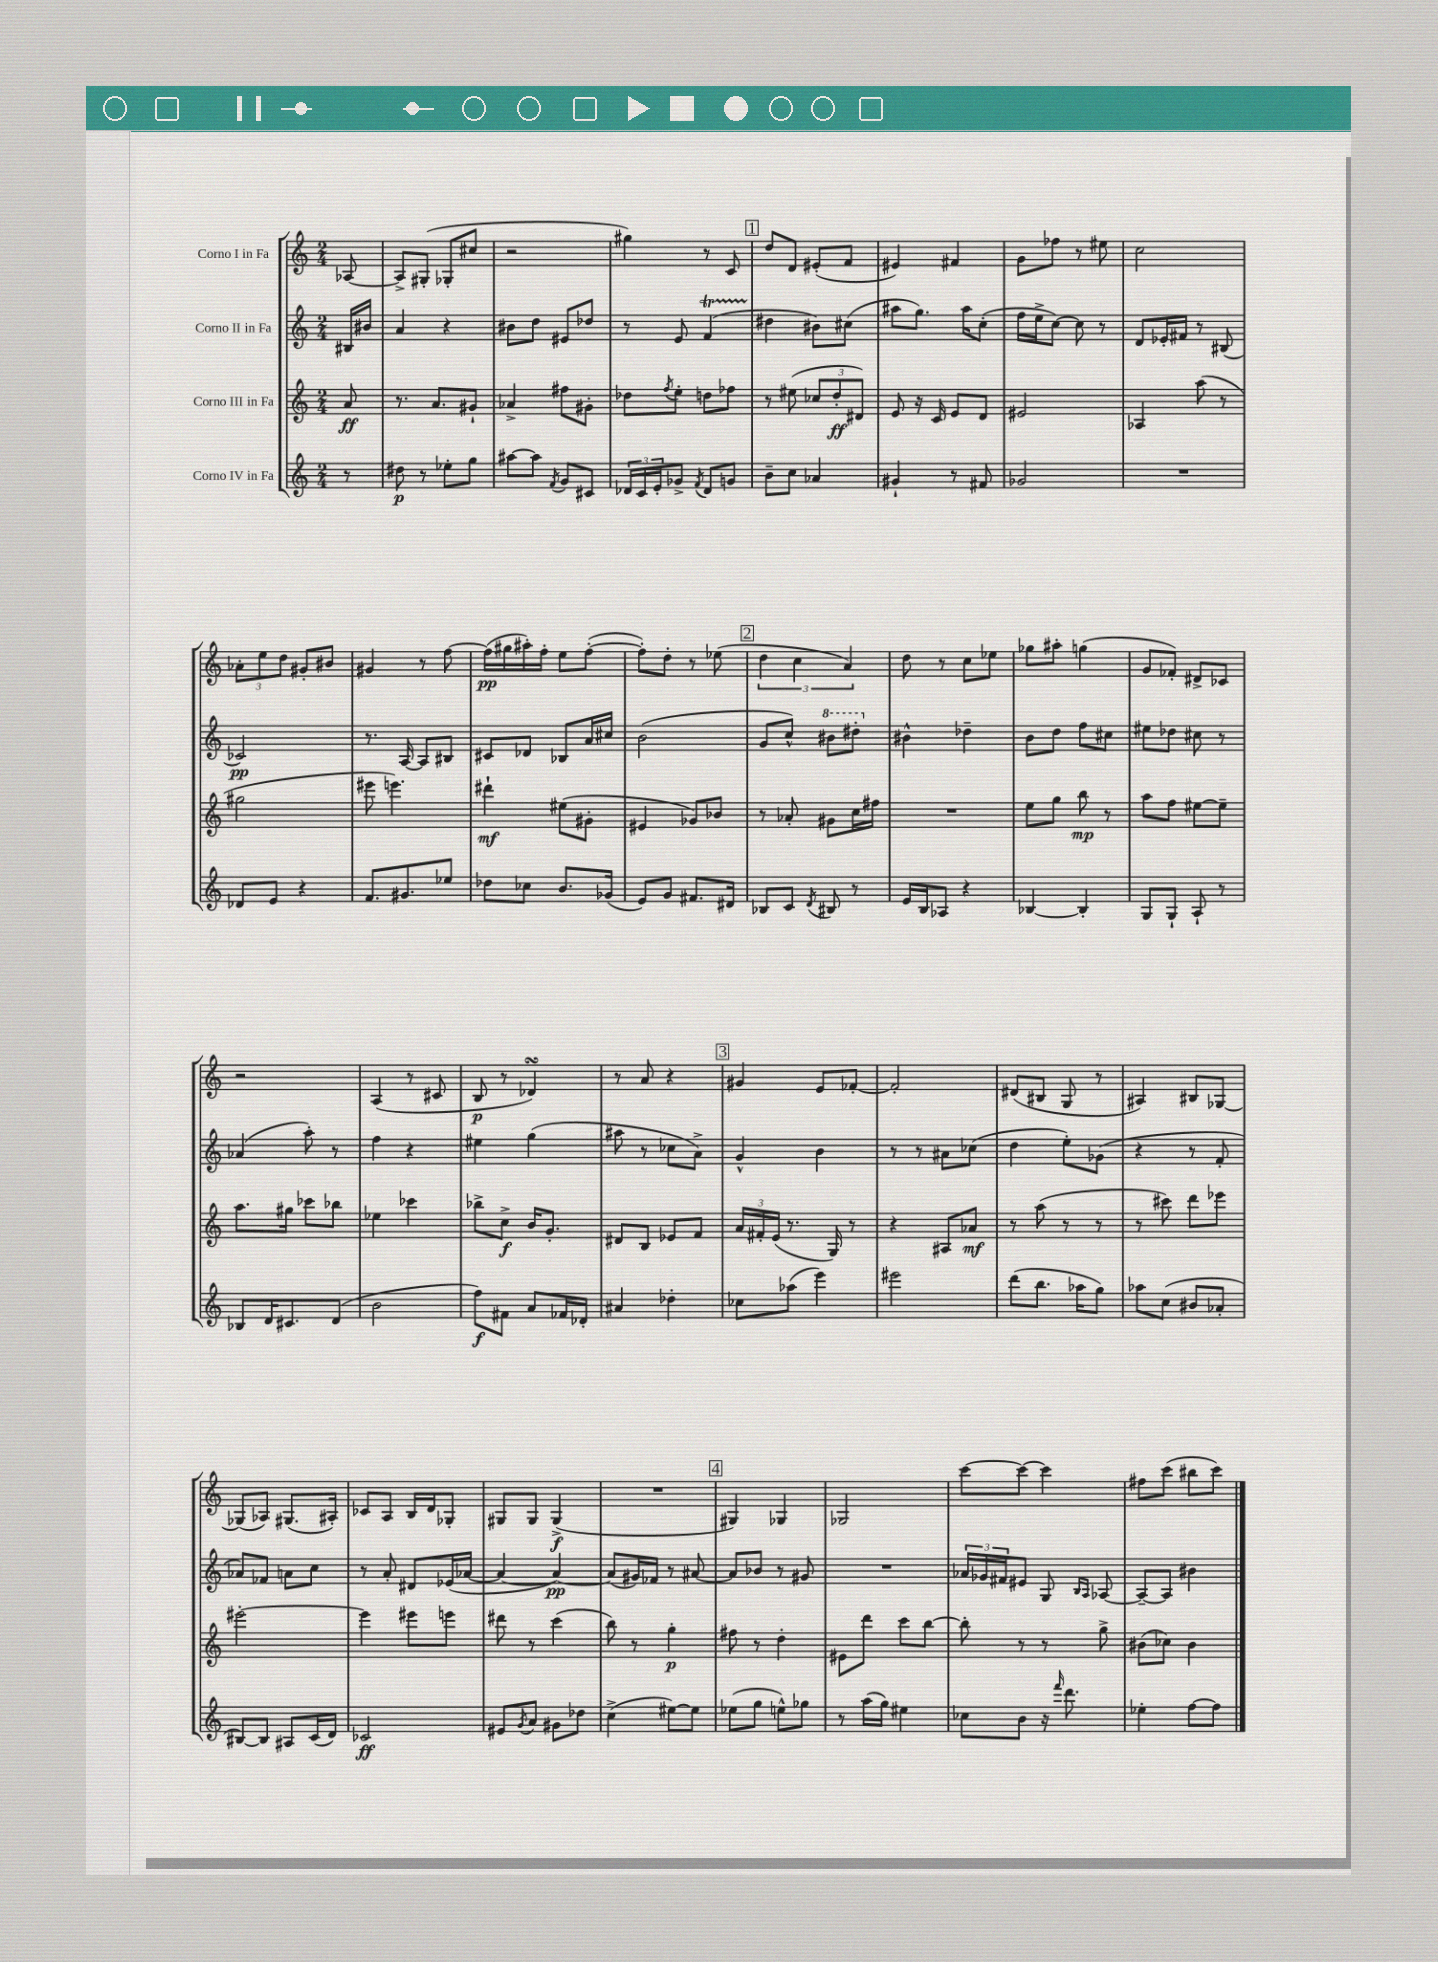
<<
\new StaffGroup <<
\new Staff = "s0" \with { instrumentName = "Corno I in Fa" } {
    \clef treble \key c \major \numericTimeSignature \time 2/4 \partial 8
    aes8~ |
    aes8-> gis8-.( ges8-. cis''8 |
    r2 |
    gis''4) r8 c'8 |
    \mark \markup { \box "1" } d''8 d'8 eis'8-.( f'8 |
    eis'4) fis'4 |
    g'8 fes''8 r8 eis''8 |
    c''2 |
    \tuplet 3/2 { aes'8-. e''8 d''8 } gis'8-. bis'8 |
    gis'4 r8 f''8~ |
    f''16\pp( gis''16 ais''16-.) f''16-. e''8 f''8~-.( |
    f''8-.) d''8-. r8 ees''8( |
    \mark \markup { \box "2" } \tuplet 3/2 { d''4 c''4 a'4) } |
    d''8 r8 c''8 ees''8 |
    ges''8 ais''8-. g''4( |
    g'8 fes'8-.) dis'8-> ces'8 |
    r2 |
    a4( r8 cis'8 |
    b8\p r8 des'4\turn) |
    r8 a'8 r4 |
    \mark \markup { \box "3" } gis'4 e'8 fes'8~-. |
    fes'2-. |
    dis'8( bis8 g8 r8 |
    ais4) bis8 ges8~ |
    ges8( aes8) gis8.( ais16-.) |
    ces'8 a8 b16 d'16 ges8-. |
    gis8 gis8 gis4->\f( |
    R2 |
    \mark \markup { \box "4" } gis4) ges4 |
    ges2 |
    c'''8~ c'''8~ c'''4 |
    fis''8 c'''8( bis''8 c'''8) \bar "|." |
}
\new Staff = "s1" \with { instrumentName = "Corno II in Fa" } {
    \clef treble \key c \major \numericTimeSignature \time 2/4 \partial 8
    bis16 bis'16 |
    a'4 r4 |
    bis'8 d''8 eis'8 des''8 |
    r8 e'8 f'4\startTrillSpan( |
    \mark \markup { \box "1" } dis''4\stopTrillSpan bis'8) cis''8( |
    ais''8 g''8.) ais''16 c''8-.( |
    f''16 e''16-> c''8~) c''8 r8 |
    d'8 ees'16-. fis'16 r8 bis8( |
    ces'2\pp) |
    r8. a16~ a8 bis8 |
    cis'8 des'8 bes8 a'16 cis''16 |
    b'2( |
    \mark \markup { \box "2" } g'8 c''8-^) \ottava #1 bis''8 dis'''8-. \ottava #0 |
    bis'4-^ des''4-- |
    b'8 d''8 f''8 cis''8 |
    eis''8 des''8 cis''8 r8 |
    aes'4( a''8-.) r8 |
    f''4 r4 |
    eis''4 g''4( |
    ais''8 r8 ces''8 a'8->) |
    \mark \markup { \box "3" } g'4-^ b'4 |
    r8 r8 ais'8 ces''8( |
    d''4 e''8-.) ges'8( |
    r4 r8 f'8-. |
    aes'8) fes'8 a'8 c''8 |
    r8 a'8-. dis'8 ees'16( aes'16~ |
    aes'4~ aes'4~\pp) |
    aes'8( gis'16) fes'16 r8 ais'8~ |
    \mark \markup { \box "4" } ais'8 bes'8 r8 gis'8 |
    R2 |
    \tuplet 3/2 { aes'16 ges'16 fis'16 } eis'8 g8 \grace { b16 a16 } aes8~ |
    aes8~-- aes8 bis'4 \bar "|." |
}
\new Staff = "s2" \with { instrumentName = "Corno III in Fa" } {
    \clef treble \key c \major \numericTimeSignature \time 2/4 \partial 8
    a'8\ff |
    r8. a'8. gis'8-! |
    aes'4-> fis''8 gis'8-. |
    des''8 \acciaccatura { f''8 } e''8-. d''8 fes''8 |
    \mark \markup { \box "1" } r8 eis''8( \tuplet 3/2 { ces''8 d''8-.\ff dis'8) } |
    e'8 r16 c'16 e'8 d'8 |
    eis'2 |
    aes4 a''8( r8 |
    gis''2 |
    eis'''8 e'''4.) |
    dis'''4-!\mf eis''8( gis'8-. |
    eis'4 ges'8) bes'8 |
    \mark \markup { \box "2" } r8 aes'8-. gis'8 c''16 fis''16 |
    R2 |
    e''8 g''8 b''8\mp r8 |
    a''8 f''8 eis''8~ eis''8-- |
    a''8. gis''16 ces'''8 bes''8 |
    ees''4 ces'''4 |
    bes''8-> c''8->\f b'16 g'8.-. |
    dis'8 b8 ees'8 f'8 |
    \mark \markup { \box "3" } \tuplet 3/2 { a'16 fis'16-. e'16( } r8. g16) r8 |
    r4 ais8 aes'8\mf |
    r8 a''8( r8 r8 |
    r8 cis'''8) d'''8 ees'''8 |
    eis'''2~-. |
    eis'''4 eis'''8 e'''8 |
    dis'''8 r8 c'''4( |
    b''8) r8 g''4-.\p |
    \mark \markup { \box "4" } fis''8 r8 d''4-. |
    eis'8 d'''8 c'''8 b''8~ |
    b''8-. r8 r8 g''8-> |
    bis'8( ces''8) bis'4 \bar "|." |
}
\new Staff = "s3" \with { instrumentName = "Corno IV in Fa" } {
    \clef treble \key c \major \numericTimeSignature \time 2/4 \partial 8
    r8 |
    dis''8\p r8 ees''8-. g''8 |
    ais''8~ ais''8 \acciaccatura { f'8 } g'8 cis'8 |
    \tuplet 3/2 { des'16 c'16 e'16-. } ges'8-> \acciaccatura { f'8 } des'8 g'8 |
    \mark \markup { \box "1" } b'8-- c''8 aes'4 |
    gis'4-! r8 fis'8 |
    ges'2 |
    R2 |
    des'8 e'8 r4 |
    f'8. gis'8. ees''8 |
    des''8 ces''8 b'8. ges'16( |
    e'8) g'8 fis'8. dis'16 |
    \mark \markup { \box "2" } bes8 c'8 \acciaccatura { d'8 } bis8 r8 |
    e'16 b16 aes8 r4 |
    bes4~ bes4-. |
    g8 g8-! a8-! r8 |
    bes8 d'16 cis'8. d'8( |
    b'2 |
    f''8\f) fis'8 a'8 fes'16 des'16-. |
    ais'4 des''4-. |
    \mark \markup { \box "3" } ces''8 aes''8( e'''4) |
    eis'''2 |
    d'''8( b''8. aes''16 g''8) |
    aes''8 c''8( bis'8 aes'8-. |
    bis8~) bis8 ais8 c'16( d'16) |
    ces'2\ff |
    eis'8 \acciaccatura { g'8 } a'8 gis'8 des''8 |
    c''4->( eis''8~) eis''8 |
    \mark \markup { \box "4" } ees''8( g''8 e''8-^) ges''8 |
    r8 a''16( g''16) eis''4 |
    ces''8 b'8 r16 \grace { f'''16 } d'''8. |
    ees''4-. f''8~ f''8 \bar "|." |
}
>>
>>
\layout { \context { \Score \remove "Bar_number_engraver" } }
